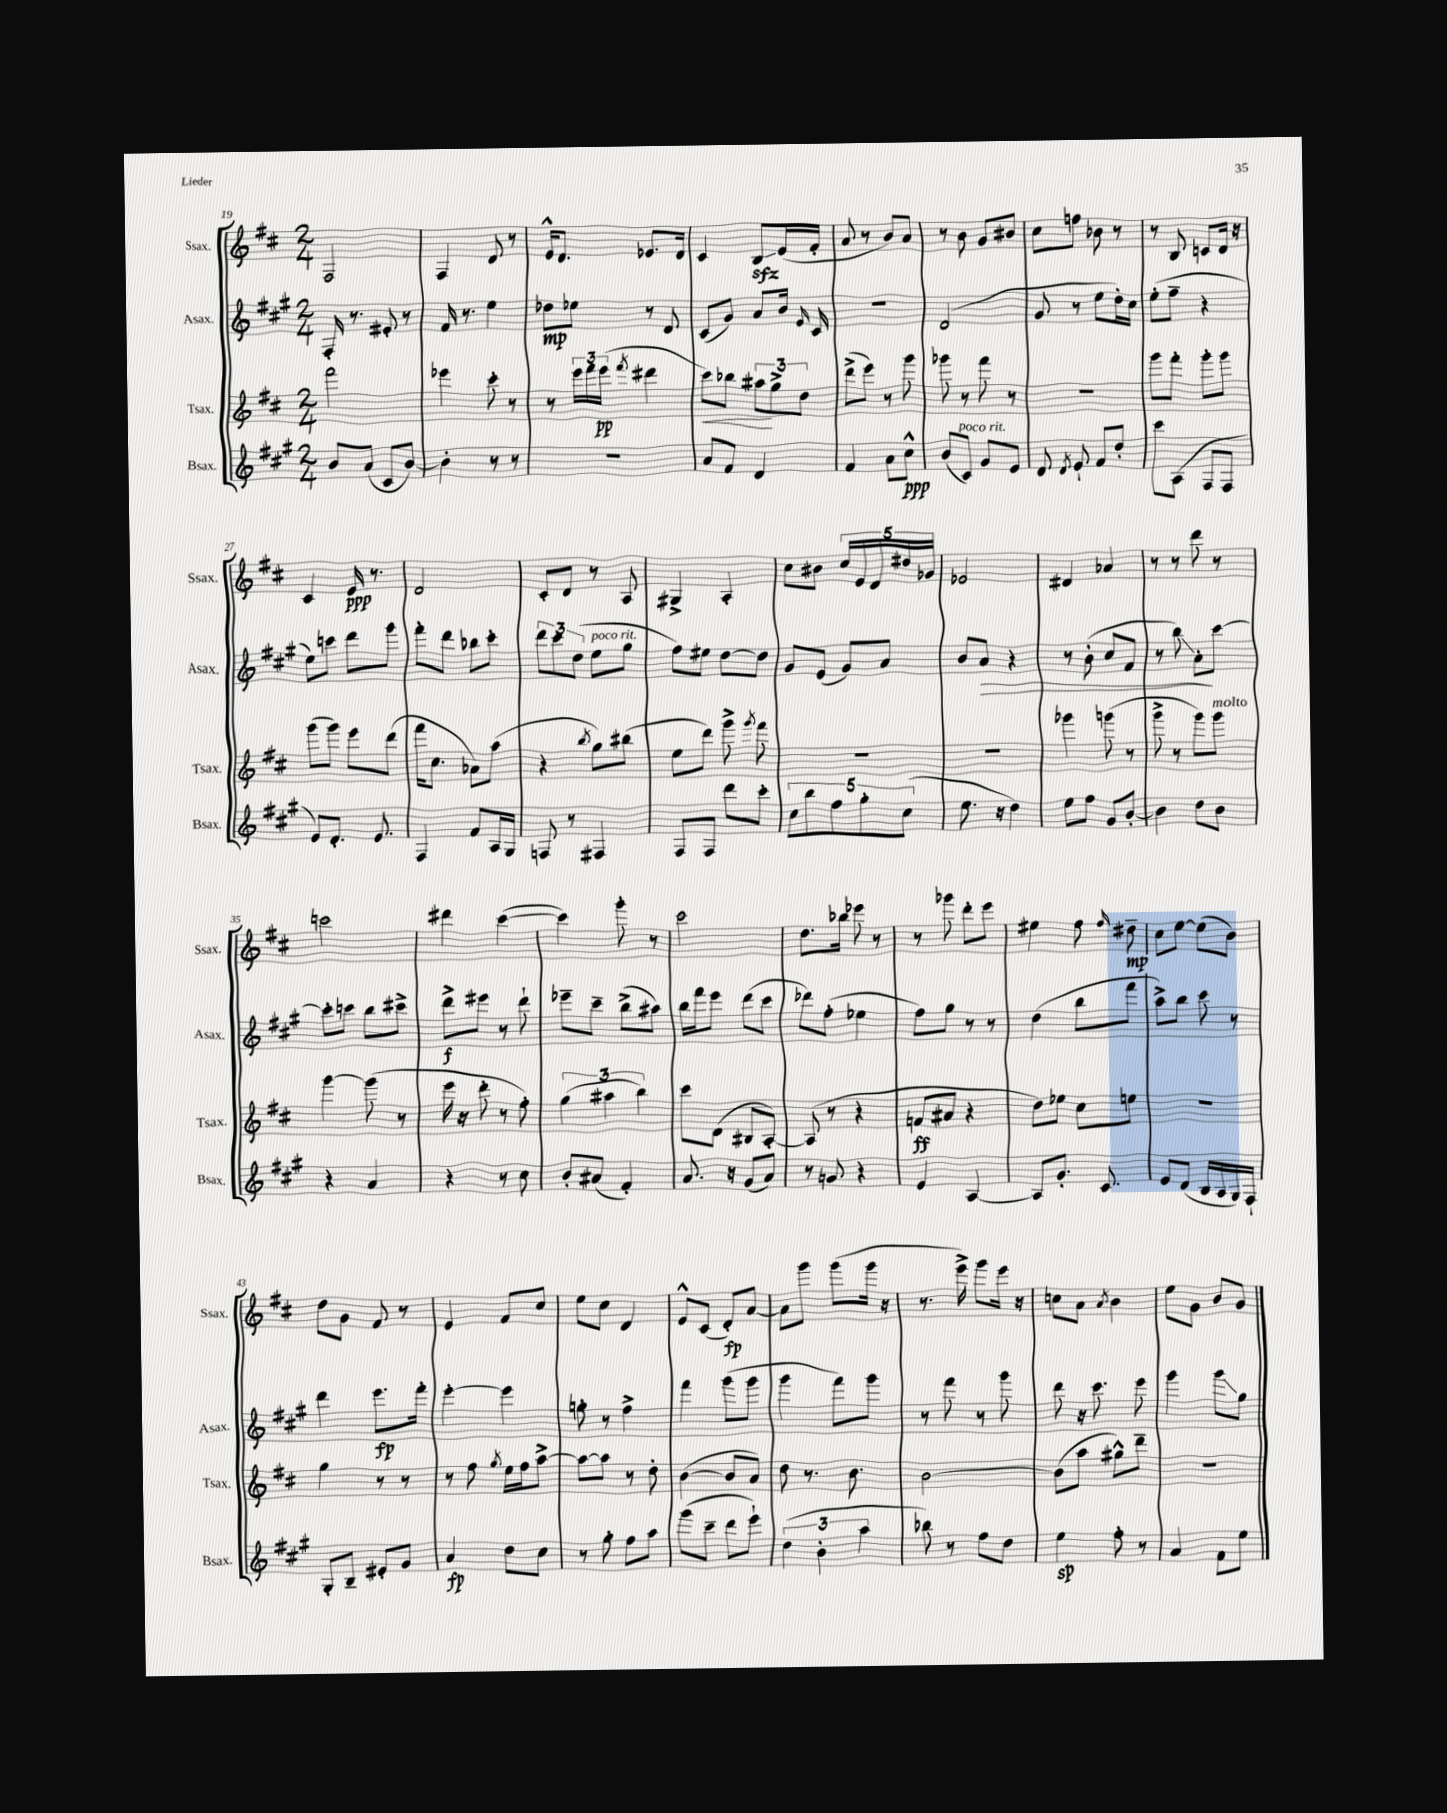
<<
\new StaffGroup <<
\new Staff = "s0" \with { instrumentName = "Ssax." shortInstrumentName = "Ssax." } {
    \clef treble \key d \major \numericTimeSignature \time 2/4
    \autoBeamOff fis2 |
    fis4 d'8 r8 |
    e'16[-^ d'8.] ees'8.[ d'16] |
    cis'4 b8[\glissando\sfz e'16( fis'16]-. |
    a'8 r8 b'8[) a'8] |
    r8 b'8 g'8[ bis'8] |
    cis''8[ f''8] bes'8 r8 |
    r8 b8 c'8[ d'16] r16 |
    cis'4 e'16\ppp r8. |
    d'2 |
    cis'8[-. d'8] r8 a8 |
    gis4-> a4-. |
    cis''8[ bis'8] \tuplet 5/4 { cis''16[ e'16 d'16 dis''16 ges'16] } |
    ees'2 |
    dis'4 aes'4 |
    r8 r8 d'''8 r8 |
    c'''2 |
    dis'''4 cis'''4~( |
    cis'''4) g'''8-. r8 |
    cis'''2 |
    d''8.[ bes''16] ees'''8 r8 |
    r8 ges'''8 d'''8[-. e'''8] |
    eis''4 fis''8 \grace { fis''16 } dis''8--\mp |
    cis''8[ e''8]~ e''8[( b'8]) |
    d''8[ g'8] fis'8 r8 |
    e'4 fis'8[ cis''8] |
    e''8[ cis''8] d'4 |
    e'8[-^ cis'8]( d'8[-.\fp) a'8]~ |
    a'8[ g'''8] g'''8[( g'''16] r16 |
    r8. e'''16->) g'''8[ e'''16] r16 |
    c''8[ a'8] \acciaccatura { a'8 } b'4 |
    e''8[ g'8] b'8[ g'8] \bar "|." |
}
\new Staff = "s1" \with { instrumentName = "Asax." shortInstrumentName = "Asax." } {
    \clef treble \key a \major \numericTimeSignature \time 2/4
    \autoBeamOff fis16-. r8. eis'8-. r8 |
    fis'16 r8. e''4 |
    des''8[\mp ees''8] r8 d'8 |
    cis'8[( gis'8]) a'8[ b'16] \grace { e'16 } cis'16 |
    r2 |
    d'2( |
    gis'8 r8 e''8[ d''16-.) cis''16] |
    e''8[-.( fis''8]-- r4 |
    e''8[) c'''8] d'''8[ gis'''8] |
    fis'''8[-. d'''8] bes''8[ cis'''8]-. |
    \tuplet 3/2 { d'''8[ cis'''8 d''8]( } e''8[^\markup { \italic "poco rit." } gis''8] |
    fis''8[) eis''8] d''8[~ d''8] |
    gis'8[ e'8]( gis'8[) a'8] |
    b'8[ a'8]\> r4 |
    r8 b'8-.( cis''8[ fis'8] |
    r8 b''8\glissando) a'8[-.\! cis'''8]~ |
    cis'''8[-. c'''8] b''8[ cis'''8]-> |
    d'''8[->\f eis'''8] r8 d'''8-! |
    ees'''8[-- cis'''8]-- b''8[->( ais''8]) |
    b''16[ fis'''16 e'''8] d'''8[( cis'''8] |
    des'''8[) fis''8]-.( ees''4 |
    fis''8[) gis''8] r8 r8 |
    d''4( b''8[ fis'''8] |
    a''8[->) b''8] cis'''8 r8 |
    d'''4 e'''8.[\fp fis'''16]-. |
    e'''4~-. e'''4 |
    g''8-. r8 fis''4-> |
    fis'''4 gis'''8[( gis'''8] |
    gis'''4 fis'''8[) gis'''8] |
    r8 fis'''8 r8 gis'''8 |
    d'''8 r16 cis'''8. e'''8 |
    gis'''4 gis'''8[\glissando gis''8] \bar "|." |
}
\new Staff = "s2" \with { instrumentName = "Tsax." shortInstrumentName = "Tsax." } {
    \clef treble \key d \major \numericTimeSignature \time 2/4
    \autoBeamOff fis'''2 |
    ees'''4 cis'''8-. r8 |
    r8 \tuplet 3/2 { e'''16[ fis'''16 e'''16]\pp( } \acciaccatura { fis'''8 } dis'''4 |
    cis'''8[\<) bes''8] \tuplet 3/2 { ais''8[\! g''8-> d''8] } |
    d'''8[->( e'''8]) r8 g'''8 |
    ges'''8 r8 fis'''8 r8 |
    r2 |
    g'''8[ fis'''8]-. g'''8[-. g'''8] |
    g'''8[( g'''8]) e'''8[ d'''8]( |
    fis'''16[ cis''8.] aes'8[) a''8]( |
    r4 \acciaccatura { b''8 } g''8[) bis''8]( |
    e''8[ d'''8]) g'''8-> \acciaccatura { g'''8 } fis'''8 |
    r2 |
    r2 |
    ges'''4 g'''8( r8 |
    g'''8-> r8 g'''8[) g'''8]^\markup { \italic "molto" } |
    g'''4~ g'''8( r8 |
    e'''16 r16 d'''8-. r8 fis''8-.) |
    \tuplet 3/2 { g''4( ais''4 b''4) } |
    cis'''8[ d'8]( bis8[ a8]~-.) |
    a8( r8 r4 |
    f'8[\ff ais'8] r4 |
    d''8[) ees''8] cis''8[ e''8] |
    R2 |
    g''4 r8 r8 |
    r8 fis''8 \acciaccatura { g''8 } e''16[ fis''16 a''8]~-> |
    a''8[~ a''8] r8 d''8-. |
    b'4~( b'8[ a'8]) |
    d''8 r8. b'8. |
    b'2~ |
    b'8[( a''8] gis''8[-^) d'''8]-- |
    r2 \bar "|." |
}
\new Staff = "s3" \with { instrumentName = "Bsax." shortInstrumentName = "Bsax." } {
    \clef treble \key a \major \numericTimeSignature \time 2/4
    \autoBeamOff b'8[ a'8]( cis'8[ b'8]~) |
    b'4-. r8 r8 |
    R2 |
    a'8[ fis'8] d'4 |
    fis'4 a'8[ cis''8]-^\ppp |
    b'8[( cis'8]^\markup { \italic "poco rit." }) gis'8[ e'8] |
    d'8 \acciaccatura { d'8 } e'8-! fis'8[ d''8]-. |
    cis'''8[ a8]( fis8[ fis8] |
    e'8[) d'8.]-. e'8. |
    fis4 fis'8[ a16 gis16] |
    f8 r8 fis4 |
    fis8[ fis8] d'''8[ cis'''8]-. |
    \tuplet 5/4 { cis''8[ b''8 fis''8 gis''8-. cis''8]( } |
    e''8. r16 d''4) |
    e''8[ fis''8] gis'8[ b'8]~-. |
    b'4 d''8[ b'8] |
    r4 a'4 |
    r4 r8 cis''8 |
    b'8[-. ais'8]( fis'4-.) |
    a'8. r16 gis'8[( a'8]) |
    r8 g'8 r4 |
    e'4 a4~ |
    a8[ gis'8.]-. cis'8. |
    e'8[ d'8]( b16[ a16 gis16) fis16]-! |
    gis8[-. b8]-- eis'8[-. gis'8] |
    a'4\fp d''8[ cis''8] |
    r8 gis''8-. fis''8[ a''8] |
    gis'''8[( cis'''8]-- d'''8[ e'''8]-!) |
    \tuplet 3/2 { d''4( b'4-. a''4 } |
    bes''8) r8 fis''8[ d''8] |
    e''4\sp fis''8-. r8 |
    a'4 fis'8[ e''8] \bar "|." |
}
>>
>>
\layout { \context { \Score currentBarNumber = #19 } }
